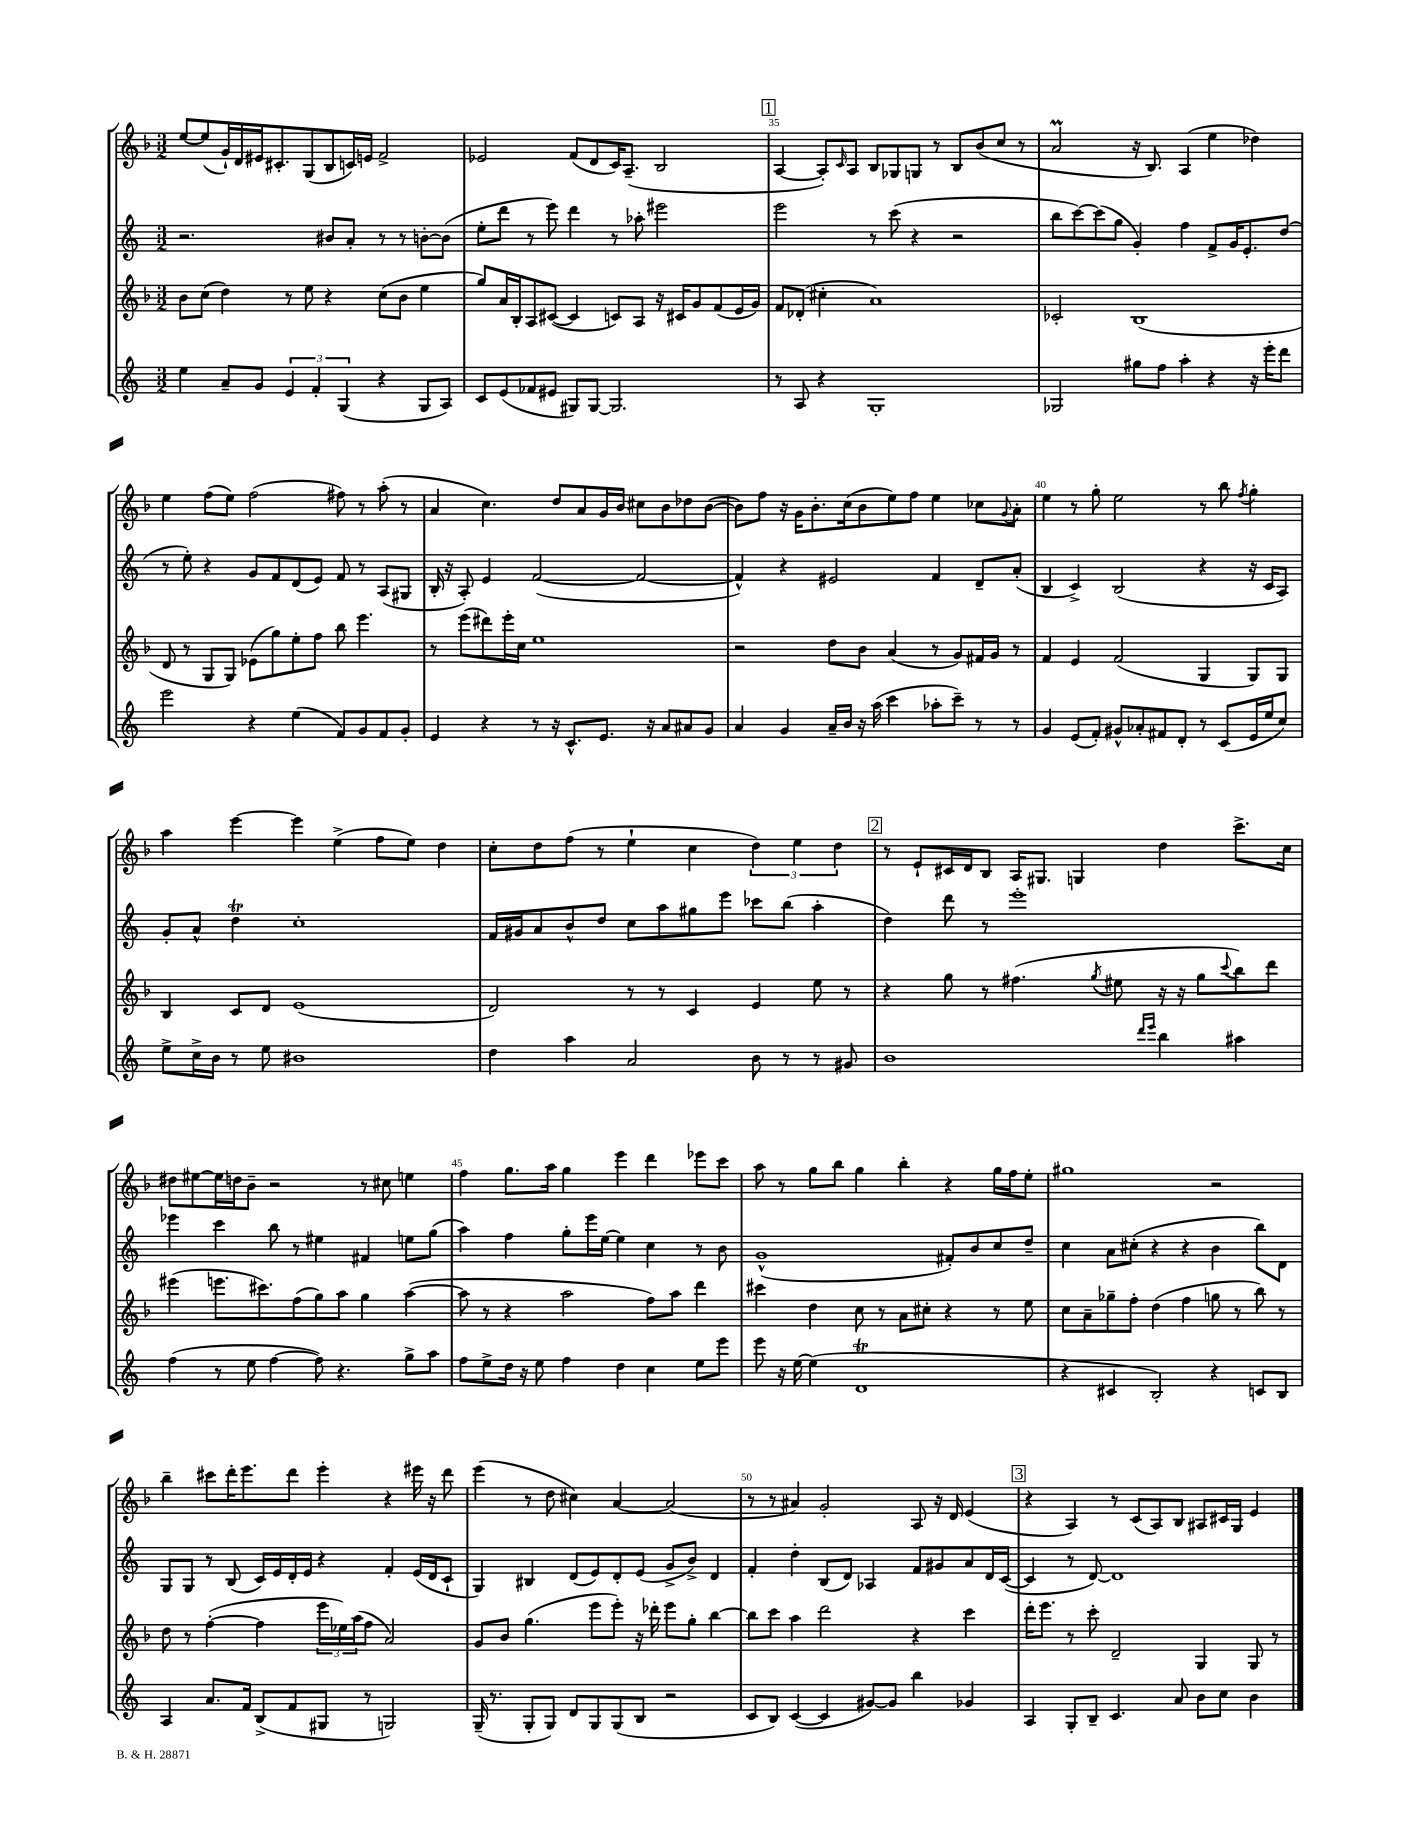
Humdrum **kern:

**kern	**kern	**kern	**kern
*staff4	*staff3	*staff2	*staff1
*clefG2	*clefG2	*clefG2	*clefG2
*k[]	*k[b-]	*k[]	*k[b-]
*M3/2	*M3/2	*M3/2	*M3/2
4ee	8b-	2.r	[8ee
.	(8cc	.	(8ee]
8a~	4dd)	.	16g`)
.	.	.	16d
8g	.	.	16e#
.	.	.	8.c#'
6e	8r	.	.
.	8ee	.	(8G
6f'	.	.	.
.	4r	8b#	8B-
(6G	.	.	.
.	.	8a'	16c)
.	.	.	16e
4r	(8cc	8r	2f^
.	8b-	8r	.
8G	4ee	[8b'	.
8A)	.	(8b]	.
=	=	=	=
8c	8gg)	8ee'	2e-
(8e	16a	8ddd	.
.	16B-'	.	.
8f-	8A	8r	.
8e#	([8c#	8eee)	.
8G#)	4c#]	4ddd	(8f
[8G#	.	.	8d
2.G#]	8c)	8r	16c)
.	.	.	(8.A~
.	8A	8aa-'	.
.	16r	2eee#	2B-
.	16c#	.	.
.	8g	.	.
.	(8f	.	.
.	16e	.	.
.	16g)	.	.
=	=	=	=
8r	8f	2eee	[4A
8A	(8d-'	.	.
4r	4cc#'	.	8A'])
.	.	.	16qqc
.	.	.	8A
1G'	1a)	8r	8B-
.	.	(8ccc	8G-
.	.	4r	8G
.	.	.	8r
.	.	2r	8B-
.	.	.	(8b-
.	.	.	8cc
.	.	.	8r
=	=	=	=
2G-	2c-'	8bb	2a
.	.	[8ccc)	.
.	.	(8ccc]	.
.	.	8gg	.
8gg#	(1B-	4g')	16r
.	.	.	8.B-)
8ff	.	.	.
4aa'	.	4ff	(4A
4r	.	8f^	4ee
.	.	16g	.
.	.	8.e'	.
16r	.	.	4dd-)
16eee'	.	.	.
8ddd	.	(8dd	.
=	=	=	=
2eee	8d	8r	4ee
.	8r	8ee')	.
.	8G	4r	(8ff
.	8G)	.	8ee)
4r	(8e-	8g	(2ff
.	8gg)	8f	.
(4ee	8ee'	(8d	.
.	8ff	8e)	.
8f)	8bb-	8f	8ff#)
8g	4.eee	8r	8r
8f	.	(8A	(8aa'
8g'	.	8G#	8r
=	=	=	=
4e	8r	16B'	4a
.	.	16r	.
.	(8eee	8A')	.
4r	8ddd#)	4e	4.cc)
.	16eee'	.	.
.	16cc	.	.
8r	1ee	([2f	.
16r	.	.	8dd
8.c^^	.	.	.
.	.	.	8a
8.e	.	.	16g
.	.	.	16b-
.	.	2f_	8cc#
16r	.	.	.
8a	.	.	8b-
8a#	.	.	8dd-
8g	.	.	([8b-
=	=	=	=
4a	2r	4f^^])	8b-])
.	.	.	8ff
4g	.	4r	16r
.	.	.	16g
.	.	.	8.b-'
16a~	8dd	2e#	.
16b	.	.	(16cc
16r	8b-	.	8b-
(16aa	.	.	.
4ccc	(4a	.	8ee)
.	.	.	8ff
8aa-'	8r	4f	4ee
8ccc~)	8g)	.	.
8r	16f#	8d~	8cc-
.	16g	.	.
.	.	.	8qqg
8r	8r	(8a'	8a'
=	=	=	=
4g	4f	4B	4ee
(8e	4e	4c^)	8r
8f')	.	.	8gg'
8g#^^	(2f	(2B	2ee
8a-'	.	.	.
8f#	.	.	.
8d'	.	.	.
8r	4G	4r	8r
(8c	.	.	8bb-
.	.	.	8qff
16e	8G)	16r	4gg'
16ee	.	16c	.
8cc)	8G	8A)	.
=	=	=	=
8ee^	4B-	8g'	4aa
16cc^	.	8a^^	.
16b	.	.	.
8r	8c	4dd	[4eee
8ee	8d	.	.
1b#	(1e	1cc'	4eee]
.	.	.	(4ee^
.	.	.	8ff
.	.	.	8ee)
.	.	.	4dd
=	=	=	=
4dd	2d)	16f	8cc'
.	.	16g#	.
.	.	8a	8dd
4aa	.	8b^^	(8ff
.	.	8dd	8r
2a	8r	8cc	4ee`
.	8r	8aa	.
.	4c	8gg#	4cc
.	.	8eee	.
8b	4e	8ccc-	6dd)
8r	.	(8bb	.
.	.	.	6ee
8r	8ee	4aa'	.
.	.	.	6dd
8g#	8r	.	.
=	=	=	=
1b	4r	4dd)	8r
.	.	.	8e`
.	8gg	8ddd	16c#
.	.	.	16d
.	8r	8r	8B-
.	(4.ff#	1eee'	16A
.	.	.	8.G#
.	.	.	4G
.	8qgg	.	.
.	8ee#	.	.
16qqddd	.	.	.
16qqeee	.	.	.
4bb	16r	.	4dd
.	16r	.	.
.	8gg	.	.
.	8qqccc	.	.
4aa#	8bb-)	.	8.ccc^
.	8ddd	.	.
.	.	.	16cc
=	=	=	=
(4ff	(4eee#	4eee-	8dd#
.	.	.	[8ee#
8r	8.eee	4ccc	16ee#]
.	.	.	16dd
8ee	.	.	8b-~
.	8.ccc#)	.	.
[4ff	.	8bb	2r
.	(8ff	8r	.
8ff])	8gg)	4ee#	.
4.r	8aa	.	.
.	4gg	4f#	8r
.	.	.	8cc#
8gg^	([4aa	8ee	4ee
8aa	.	(8gg	.
=	=	=	=
8ff	8aa]	4aa)	4ff
8ee^	8r	.	.
16dd	4r	4ff	8.gg
16r	.	.	.
8ee	.	.	.
.	.	.	16aa
4ff	2aa	8gg'	4gg
.	.	16eee	.
.	.	[16ee	.
4dd	.	4ee]	4eee
4cc	8ff)	4cc	4ddd
.	8aa	.	.
8ee	4ddd	8r	8eee-
8eee	.	8b	8ccc
=	=	=	=
8eee	4ccc#	(1g^^	8aa
16r	.	.	8r
[16ee	.	.	.
(4ee]	4dd	.	8gg
.	.	.	8bb-
1d	8cc	.	4gg
.	8r	.	.
.	8a	.	4bb-'
.	8cc#'	.	.
.	4r	8f#')	4r
.	.	8b	.
.	8r	8cc	16gg
.	.	.	16ff
.	8ee	8dd~	8ee'
=	=	=	=
4r	8cc	4cc	1gg#
.	8a~	.	.
4c#	8gg-~	8a	.
.	8ff'	(8cc#'	.
2B')	(4dd	4r	.
.	4ff	4r	.
4r	8gg	4b	2r
.	8r	.	.
8c	8bb-)	8bb)	.
8B	8r	8d	.
=	=	=	=
4A	8dd	8G	4bb-~
.	8r	8G	.
8.a	([4ff'	8r	8ccc#
.	.	(8B	16ddd'
16f	.	.	8.eee
(8B^	4ff]	16c)	.
.	.	16e	.
8f	.	16d'	8ddd
.	.	16e	.
8G#	24eee	4r	4eee'
.	24ee-)	.	.
.	(24aa	.	.
8r	8ff	.	.
2G)	2a)	4f'	4r
.	.	(16e	16eee#
.	.	16d	16r
.	.	8c`	8ddd
=	=	=	=
(16G~	8g	4G)	(4eee
8.r	.	.	.
.	8b-	.	.
8G'	(4.gg	4B#	8r
8G)	.	.	8dd
8d	.	(8d	4cc#)
8G	8eee	8e)	.
(8G	8eee')	8d'	[4a
8B	16r	(8e	.
.	16ddd-'	.	.
2r	8eee	8g^	(2a]
.	8gg'	8b^)	.
.	[4bb-	4d	.
=	=	=	=
8c	8bb-]	4f'	8r
8B)	8ccc	.	8r
([4c	4aa	4dd'	4a#)
4c]	2ddd	(8B	2g'
.	.	8d)	.
[8g#)	.	4A-	.
8g#]	.	.	.
4bb	4r	8f	8A
.	.	8g#	16r
.	.	.	16d
4g-	4ccc	8a	(4e
.	.	16d	.
.	.	([16c	.
=	=	=	=
4A	16ddd'	4c]	4r
.	8.eee	.	.
8G'	8r	8r	4A)
8B~	8ccc'	[8d)	.
4.c	2d~	1d]	8r
.	.	.	(8c
.	.	.	8A)
8a	.	.	8B-
8b	4G	.	8A#
8cc	.	.	16c#
.	.	.	16G
4b	8G	.	4e
.	8r	.	.
==	==	==	==
*-	*-	*-	*-
